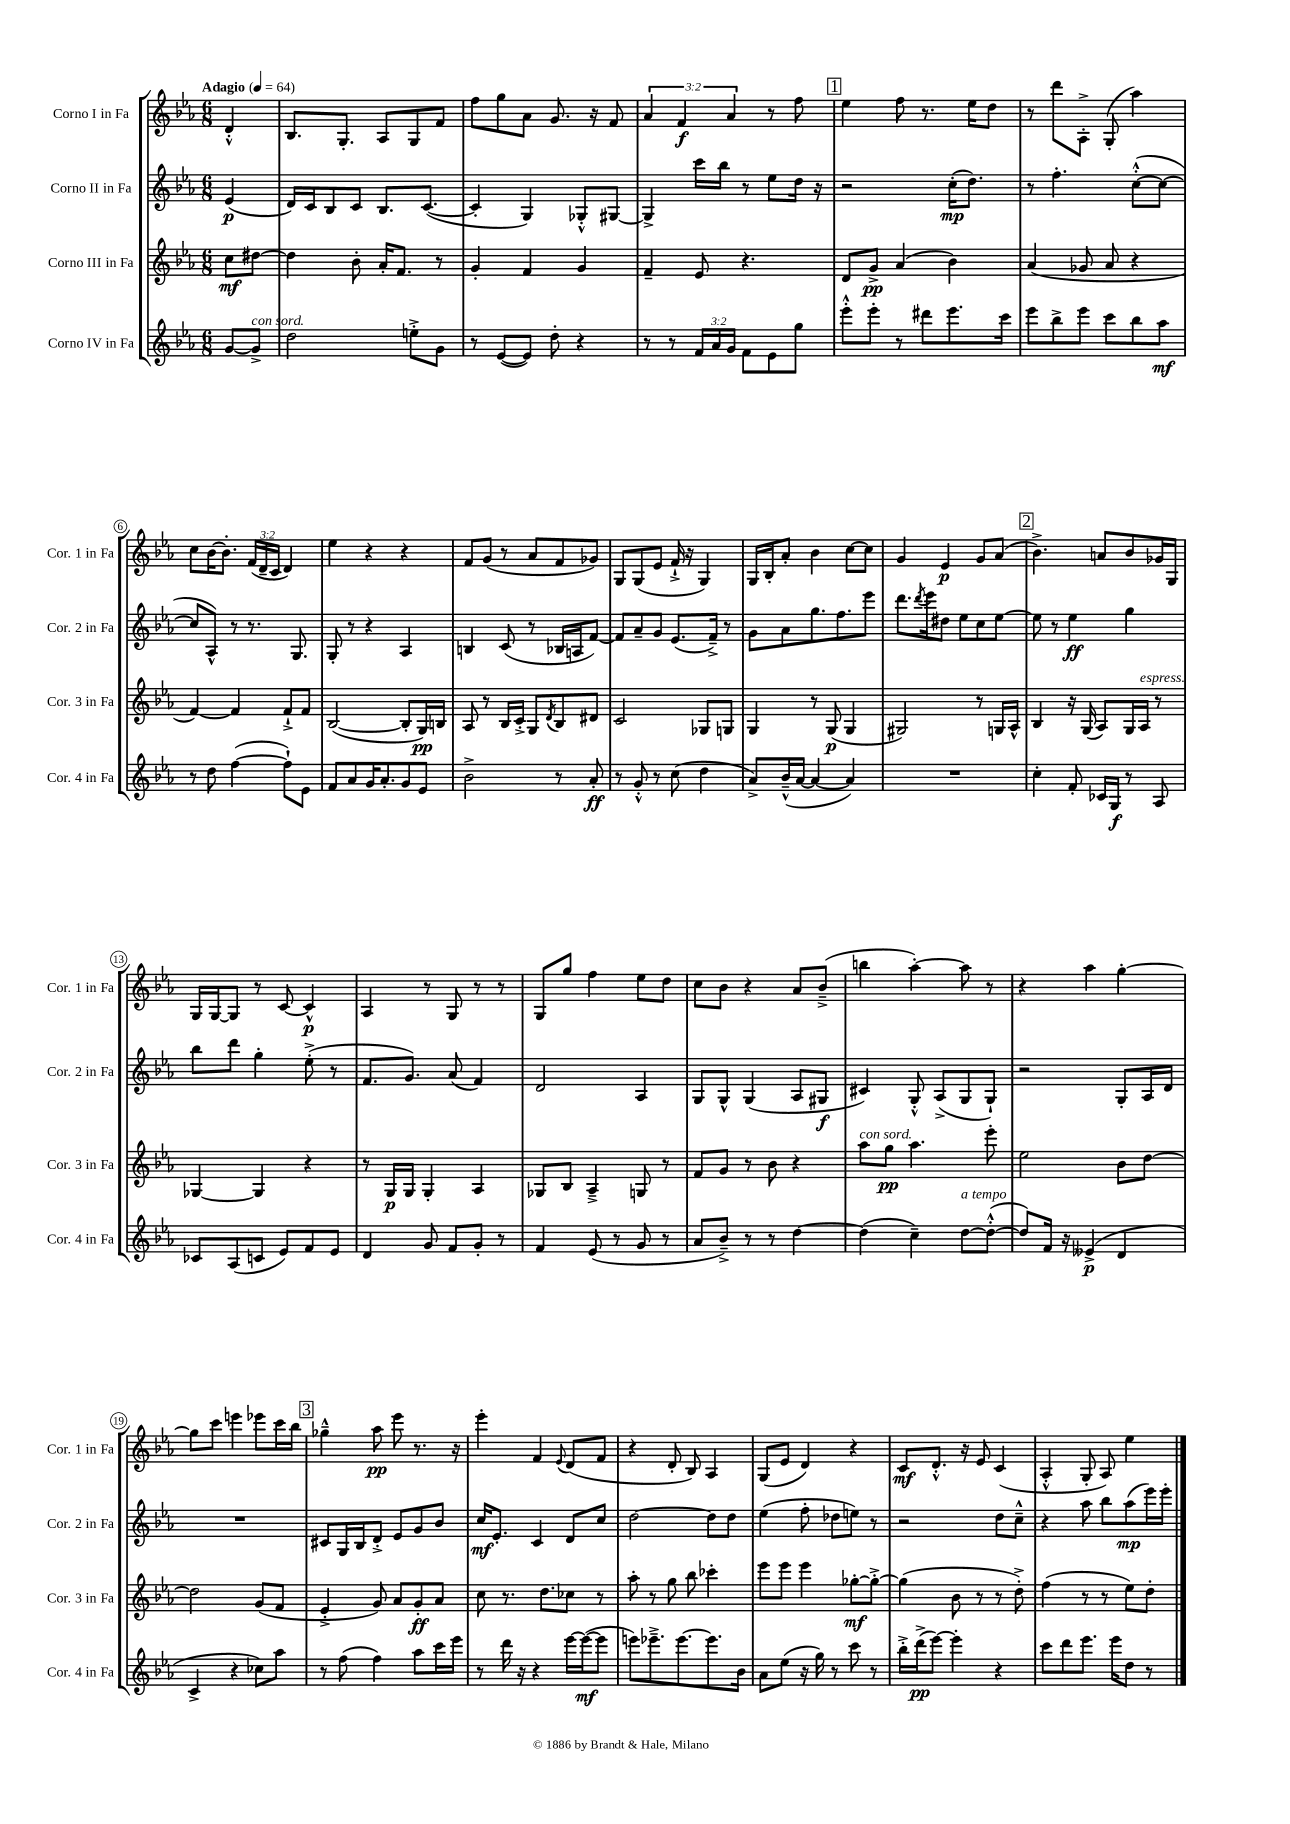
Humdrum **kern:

**kern	**dynam	**kern	**dynam	**kern	**dynam	**kern	**dynam
*part4	*part4	*part3	*part3	*part2	*part2	*part1	*part1
*staff4	*staff4	*staff3	*staff3	*staff2	*staff2	*staff1	*staff1
*I"Corno IV in Fa	*	*I"Corno III in Fa	*	*I"Corno II in Fa	*	*I"Corno I in Fa	*
*I'Cor. 4 in Fa	*	*I'Cor. 3 in Fa	*	*I'Cor. 2 in Fa	*	*I'Cor. 1 in Fa	*
*clefG2	*	*clefG2	*	*clefG2	*	*clefG2	*
*k[b-e-a-]	*	*k[b-e-a-]	*	*k[b-e-a-]	*	*k[b-e-a-]	*
*M6/8	*	*M6/8	*	*M6/8	*	*M6/8	*
*MM64	*	*MM64	*	*MM64	*	*MM64	*
=	=	=	=	=	=	=	=
!	!	!	!	!	!	!LO:TX:a:B:t=Adagio	!
[8g/L	.	8cc\L	mf	(4e-/	p	4d'^^/	.
!LO:TX:a:i:t=con sord.	!	!	!	!	!	!	!
8g^/J]	.	[8dd#X\J	.	.	.	.	.
=1	=1	=1	=1	=1	=1	=1	=1
2dd\	.	4dd#\]	.	16d/LL)	.	8.B-/L	.
.	.	.	.	16c/J	.	.	.
.	.	.	.	8B-/	.	.	.
.	.	.	.	.	.	8.G'/J	.
.	.	8b-'\	.	8c/J	.	.	.
.	.	16a-'/KL	.	8.B-/L	.	8A-/L	.
.	.	8.f/J	.	.	.	.	.
8een'^\L	.	.	.	.	.	8G/	.
.	.	.	.	([8.c/J	.	.	.
8g\J	.	8r	.	.	.	8f/J	.
=2	=2	=2	=2	=2	=2	=2	=2
8r	.	4g'/	.	4c'/]	.	8ff\L	.
([8e-/L	.	.	.	.	.	8gg\	.
8e-/J])	.	4f/	.	4G/)	.	8a-\J	.
8dd'\	.	.	.	.	.	8.g/	.
4r	.	4g/	.	8G-X'^^/L	.	.	.
.	.	.	.	.	.	16r	.
.	.	.	.	[8G#X/J	.	8f/	.
=3	=3	=3	=3	=3	=3	=3	=3
8r	.	4f~/	.	4G#^/]	.	6a-/	.
8r	.	.	.	.	.	.	.
.	.	.	.	.	.	6f/	f
24f/LL	.	8e-/	.	16ccc\LL	.	.	.
24a-/	.	.	.	.	.	.	.
.	.	.	.	16bb-\JJ	.	.	.
24g/JJ	.	.	.	.	.	6a-/	.
8f\L	.	4.r	.	8r	.	.	.
8e-\	.	.	.	8ee-\L	.	8r	.
8gg\J	.	.	.	16dd\Jk	.	8ff\	.
.	.	.	.	16r	.	.	.
!!LO:REH:place=s1:t=1
=4	=4	=4	=4	=4	=4	=4	=4
8eee-'^^\L	.	8d/L	.	2r	.	4ee-\	.
8eee-'\J	.	8g^/J	pp	.	.	.	.
8r	.	(4a-/	.	.	.	8ff\	.
8ddd#X\L	.	.	.	.	.	8.r	.
8.eee-\	.	4b-\)	.	(16cc'\KL	mp	.	.
.	.	.	.	8.dd\J)	.	16ee-\KL	.
.	.	.	.	.	.	8dd\J	.
16ccc\Jk	.	.	.	.	.	.	.
=5	=5	=5	=5	=5	=5	=5	=5
8eee-\L	.	(4a-/	.	8r	.	8r	.
8bb-^\	.	.	.	4.ff'\	.	8ddd\L	.
8eee-\J	.	8g-X/	.	.	.	8A-'^\J	.
8ccc\L	.	8a-/	.	.	.	(8G'/	.
8bb-\	.	4r	.	([8cc'^^\L	.	4aa-\)	.
8aa-\J	mf	.	.	8cc\J_	.	.	.
!!LO:LB:g=z
=6	=6	=6	=6	=6	=6	=6	=6
8r	.	[4f/)	.	8cc/L]	.	8cc\L	.
8dd\	.	.	.	8A-^^/J)	.	[16b-\K	.
.	.	.	.	.	.	8.b-'\J]	.
([4ff\	.	4f/]	.	8r	.	.	.
.	.	.	.	8.r	.	(24f/LL	.
.	.	.	.	.	.	24d~/	.
.	.	.	.	.	.	24c/JJ	.
8ff`\L])	.	8f`^/L	.	.	.	4d/)	.
.	.	.	.	8.G/	.	.	.
8e-\J	.	8f/J	.	.	.	.	.
=7	=7	=7	=7	=7	=7	=7	=7
8f/L	.	([2B-/	.	8G'/	.	4ee-\	.
8a-/	.	.	.	8r	.	.	.
16g/K	.	.	.	4r	.	4r	.
8.a-'/	.	.	.	.	.	.	.
8g/	.	8B-'/L]	.	4A-/	.	4r	.
8e-/J	.	16G/L)	pp	.	.	.	.
.	.	16Bn/JJ	.	.	.	.	.
=8	=8	=8	=8	=8	=8	=8	=8
2b-^\	.	8A-/	.	4Bn/	.	8f/L	.
.	.	8r	.	.	.	(8g/J	.
.	.	16B-/LL	.	(8c/	.	8r	.
.	.	16c'^/JJ	.	.	.	.	.
.	.	8G/L	.	8r	.	8a-/L	.
.	.	8qd/	.	.	.	.	.
8r	.	8B-/	.	16B-X/LL	.	8f/	.
.	.	.	.	16An/J	.	.	.
8a-'/	ff	8d#X/J	.	[8f/J)	.	8g-X/J)	.
=9	=9	=9	=9	=9	=9	=9	=9
8r	.	2c/	.	8f/L]	.	8G/L	.
8g'^^/	.	.	.	8a-~/	.	(8G/	.
8r	.	.	.	8g/J	.	8e-/J	.
(8cc\	.	.	.	(8.e-/L	.	16f`^/	.
.	.	.	.	.	.	16r	.
4dd\	.	8G-X/L	.	.	.	4G/)	.
.	.	.	.	16f~^/Jk)	.	.	.
.	.	8Gn/J	.	8r	.	.	.
=10	=10	=10	=10	=10	=10	=10	=10
8a-^/L)	.	4G/	.	8g\L	.	16G/LL	.
.	.	.	.	.	.	16B-'/J	.
(16b-~^^/L	.	.	.	8a-\	.	8a-'/J	.
[16a-/JJ	.	.	.	.	.	.	.
4a-/_	.	8r	.	8.gg\	.	4b-\	.
.	.	(8G/	p	.	.	.	.
.	.	.	.	8.ff\	.	.	.
4a-/])	.	4G/	.	.	.	[8cc\L	.
.	.	.	.	8eee-\J	.	8cc\J]	.
=11	=11	=11	=11	=11	=11	=11	=11
2.r	.	2G#X/)	.	8.ddd\L	.	4g/	.
.	.	.	.	8qddd/	.	.	.
.	.	.	.	16eee-\k	.	.	.
.	.	.	.	8dd#X\J	.	4e-/	p
.	.	.	.	8ee-\L	.	.	.
.	.	8r	.	8cc\	.	8g/L	.
.	.	16Gn/LL	.	[8ee-\J	.	(8a-/J	.
.	.	16A-^^/JJ	.	.	.	.	.
!!LO:REH:place=s1:t=2
=12	=12	=12	=12	=12	=12	=12	=12
4cc'\	.	4B-/	.	8ee-\]	.	4.b-^\)	.
.	.	.	.	8r	.	.	.
8f'/	.	16r	.	4ee-\	ff	.	.
.	.	(16G/	.	.	.	.	.
16c-X/LL	.	8A-/L)	.	.	.	8an/L	.
16G/JJ	f	.	.	.	.	.	.
8r	.	16G/L	.	4gg\	.	8b-/	.
!	!	!LO:TX:a:i:t=espress.	!	!	!	!	!
.	.	16A-/JJ	.	.	.	.	.
8A-/	.	8r	.	.	.	16g-X/L	.
.	.	.	.	.	.	16G/JJ	.
!!LO:LB:g=z
=13	=13	=13	=13	=13	=13	=13	=13
8c-X/L	.	[4G-X/	.	8bb-\L	.	16G/LL	.
.	.	.	.	.	.	[16G/J	.
(8A-/	.	.	.	8ddd\J	.	8G/J]	.
8cn/J	.	4G-/]	.	4gg'\	.	8r	.
8e-/L)	.	.	.	.	.	[8c/	.
8f/	.	4r	.	(8ee-'^\	.	4c^^/]	p
8e-/J	.	.	.	8r	.	.	.
=14	=14	=14	=14	=14	=14	=14	=14
4d/	.	8r	.	8.f/L	.	4A-/	.
.	.	16G/LL	p	.	.	.	.
.	.	16G/JJ	.	8.g/J)	.	.	.
8g/	.	4G'/	.	.	.	8r	.
8f/L	.	.	.	(8a-/	.	8G/	.
8g'/J	.	4A-/	.	4f/)	.	8r	.
8r	.	.	.	.	.	8r	.
=15	=15	=15	=15	=15	=15	=15	=15
4f/	.	8G-X/L	.	2d/	.	8G/L	.
.	.	8B-/J	.	.	.	8gg/J	.
(8e-/	.	4A-~^/	.	.	.	4ff\	.
8r	.	.	.	.	.	.	.
8g/	.	8Gn/	.	4A-/	.	8ee-\L	.
8r	.	8r	.	.	.	8dd\J	.
=16	=16	=16	=16	=16	=16	=16	=16
8a-/L	.	8f/L	.	8G/L	.	8cc\L	.
8b-~^/J)	.	8g/J	.	8G^^/J	.	8b-\J	.
8r	.	8r	.	(4G/	.	4r	.
8r	.	8b-\	.	.	.	.	.
[4dd\	.	4r	.	8A-/L	.	8a-/L	.
.	.	.	.	8G#X/J	f	(8b-~^/J	.
=17	=17	=17	=17	=17	=17	=17	=17
!	!	!LO:TX:a:i:t=con sord.	!	!	!	!	!
(4dd\]	.	8aa-\L	.	4c#X/)	.	4bbn\	.
.	.	8gg\J	pp	.	.	.	.
4cc~\)	.	4.aa-\	.	8G'^^/	.	[4aa-'\)	.
.	.	.	.	(8A-^/L	.	.	.
!LO:TX:a:i:t=a tempo	!	!	!	!	!	!	!
[8dd\L	.	.	.	8G/	.	8aa-\]	.
(8dd'^^\J_	.	8eee-'\	.	8G`/J)	.	8r	.
=18	=18	=18	=18	=18	=18	=18	=18
8dd/L])	.	2ee-\	.	2r	.	4r	.
16f/Jk	.	.	.	.	.	.	.
16r	.	.	.	.	.	.	.
(4e--X^/	p	.	.	.	.	4aa-\	.
4d/	.	8b-\L	.	8G'/L	.	[4gg'\	.
.	.	[8dd\J	.	16A-/L	.	.	.
.	.	.	.	16d/JJ	.	.	.
!!LO:LB:g=z
=19	=19	=19	=19	=19	=19	=19	=19
4c^/	.	2dd\]	.	2.r	.	8gg\L]	.
.	.	.	.	.	.	8ccc\J	.
4r	.	.	.	.	.	4eeen\	.
8cc-X\L)	.	(8g/L	.	.	.	8eee-X\L	.
8aa-\J	.	8f/J	.	.	.	16ccc\L	.
.	.	.	.	.	.	16bb-\JJ	.
!!LO:REH:place=s1:t=3
=20	=20	=20	=20	=20	=20	=20	=20
8r	.	4e-'^/	.	8c#X/L	.	4gg-X~^^\	.
(8ff\	.	.	.	16G/L	.	.	.
.	.	.	.	16B-/J	.	.	.
4ff\)	.	8g/)	.	8d'^/J	.	8aa-\	pp
.	.	8a-/L	.	8e-/L	.	8eee-\	.
8aa-\L	.	8g'/	ff	8g/	.	8.r	.
16ccc\L	.	8a-/J	.	8b-/J	.	.	.
16eee-\JJ	.	.	.	.	.	16r	.
=21	=21	=21	=21	=21	=21	=21	=21
8r	.	8cc\	.	16cc/KL	mf	4eee-'\	.
.	.	.	.	8.e-'/J	.	.	.
16ddd\	.	8.r	.	.	.	.	.
16r	.	.	.	.	.	.	.
4r	.	.	.	4c/	.	4f/	.
.	.	8.dd\L	.	.	.	.	.
.	.	.	.	.	.	8qqe-/	.
[16eee-\LL	.	8cc-X\J	.	8d/L	.	(8d/L	.
(16eee-\J_	mf	.	.	.	.	.	.
8eee-\J]	.	8r	.	8cc/J	.	8f/J	.
=22	=22	=22	=22	=22	=22	=22	=22
8eeen\L)	.	8aa-'\	.	[2dd\	.	4r	.
8.eee-X~^\	.	8r	.	.	.	.	.
.	.	8gg\	.	.	.	8d'/	.
[8.eee-\	.	.	.	.	.	.	.
.	.	8bb-\	.	.	.	8B-/)	.
8.eee-\]	.	4ccc-X'\	.	8dd\L]	.	4A-/	.
.	.	.	.	8dd\J	.	.	.
16b-\Jk	.	.	.	.	.	.	.
=23	=23	=23	=23	=23	=23	=23	=23
8a-\L	.	8eee-\L	.	(4ee-\	.	(8G/L	.
(8ee-\J	.	8eee-\J	.	.	.	8e-/J	.
16r	.	4eee-\	.	8ff'\	.	4d/)	.
16gg\)	.	.	.	.	.	.	.
8r	.	.	.	8dd-X\L	.	.	.
8ccc\	.	[8gg-X'\L	mf	8een\J)	.	4r	.
8r	.	8gg-'^\J_	.	8r	.	.	.
=24	=24	=24	=24	=24	=24	=24	=24
16bb-'^\LL	.	(4gg-\]	.	2r	.	8c/L	mf
(16ddd^\J	pp	.	.	.	.	.	.
[8eee-\J)	.	.	.	.	.	8.d'^^/J	.
4eee-'\]	.	8b-\	.	.	.	.	.
.	.	.	.	.	.	16r	.
.	.	8r	.	.	.	8e-/	.
4r	.	8r	.	8dd\L	.	(4c/	.
.	.	8dd'^\)	.	8cc~^^\J	.	.	.
=25	=25	=25	=25	=25	=25	=25	=25
8ccc\L	.	(4ff\	.	4r	.	4A-'^^/	.
8ddd\	.	.	.	.	.	.	.
8.eee-\J	.	8r	.	8aa-\	.	8G'/	.
.	.	8r	.	8bb-\L	.	8A-/)	.
16eee-\KL	.	.	.	.	.	.	.
8dd\J	.	8ee-\L)	.	(8aa-\	mp	4ee-\	.
8r	.	8dd'\J	.	16eee-\L)	.	.	.
.	.	.	.	16eee-'\JJ	.	.	.
==	==	==	==	==	==	==	==
*-	*-	*-	*-	*-	*-	*-	*-
